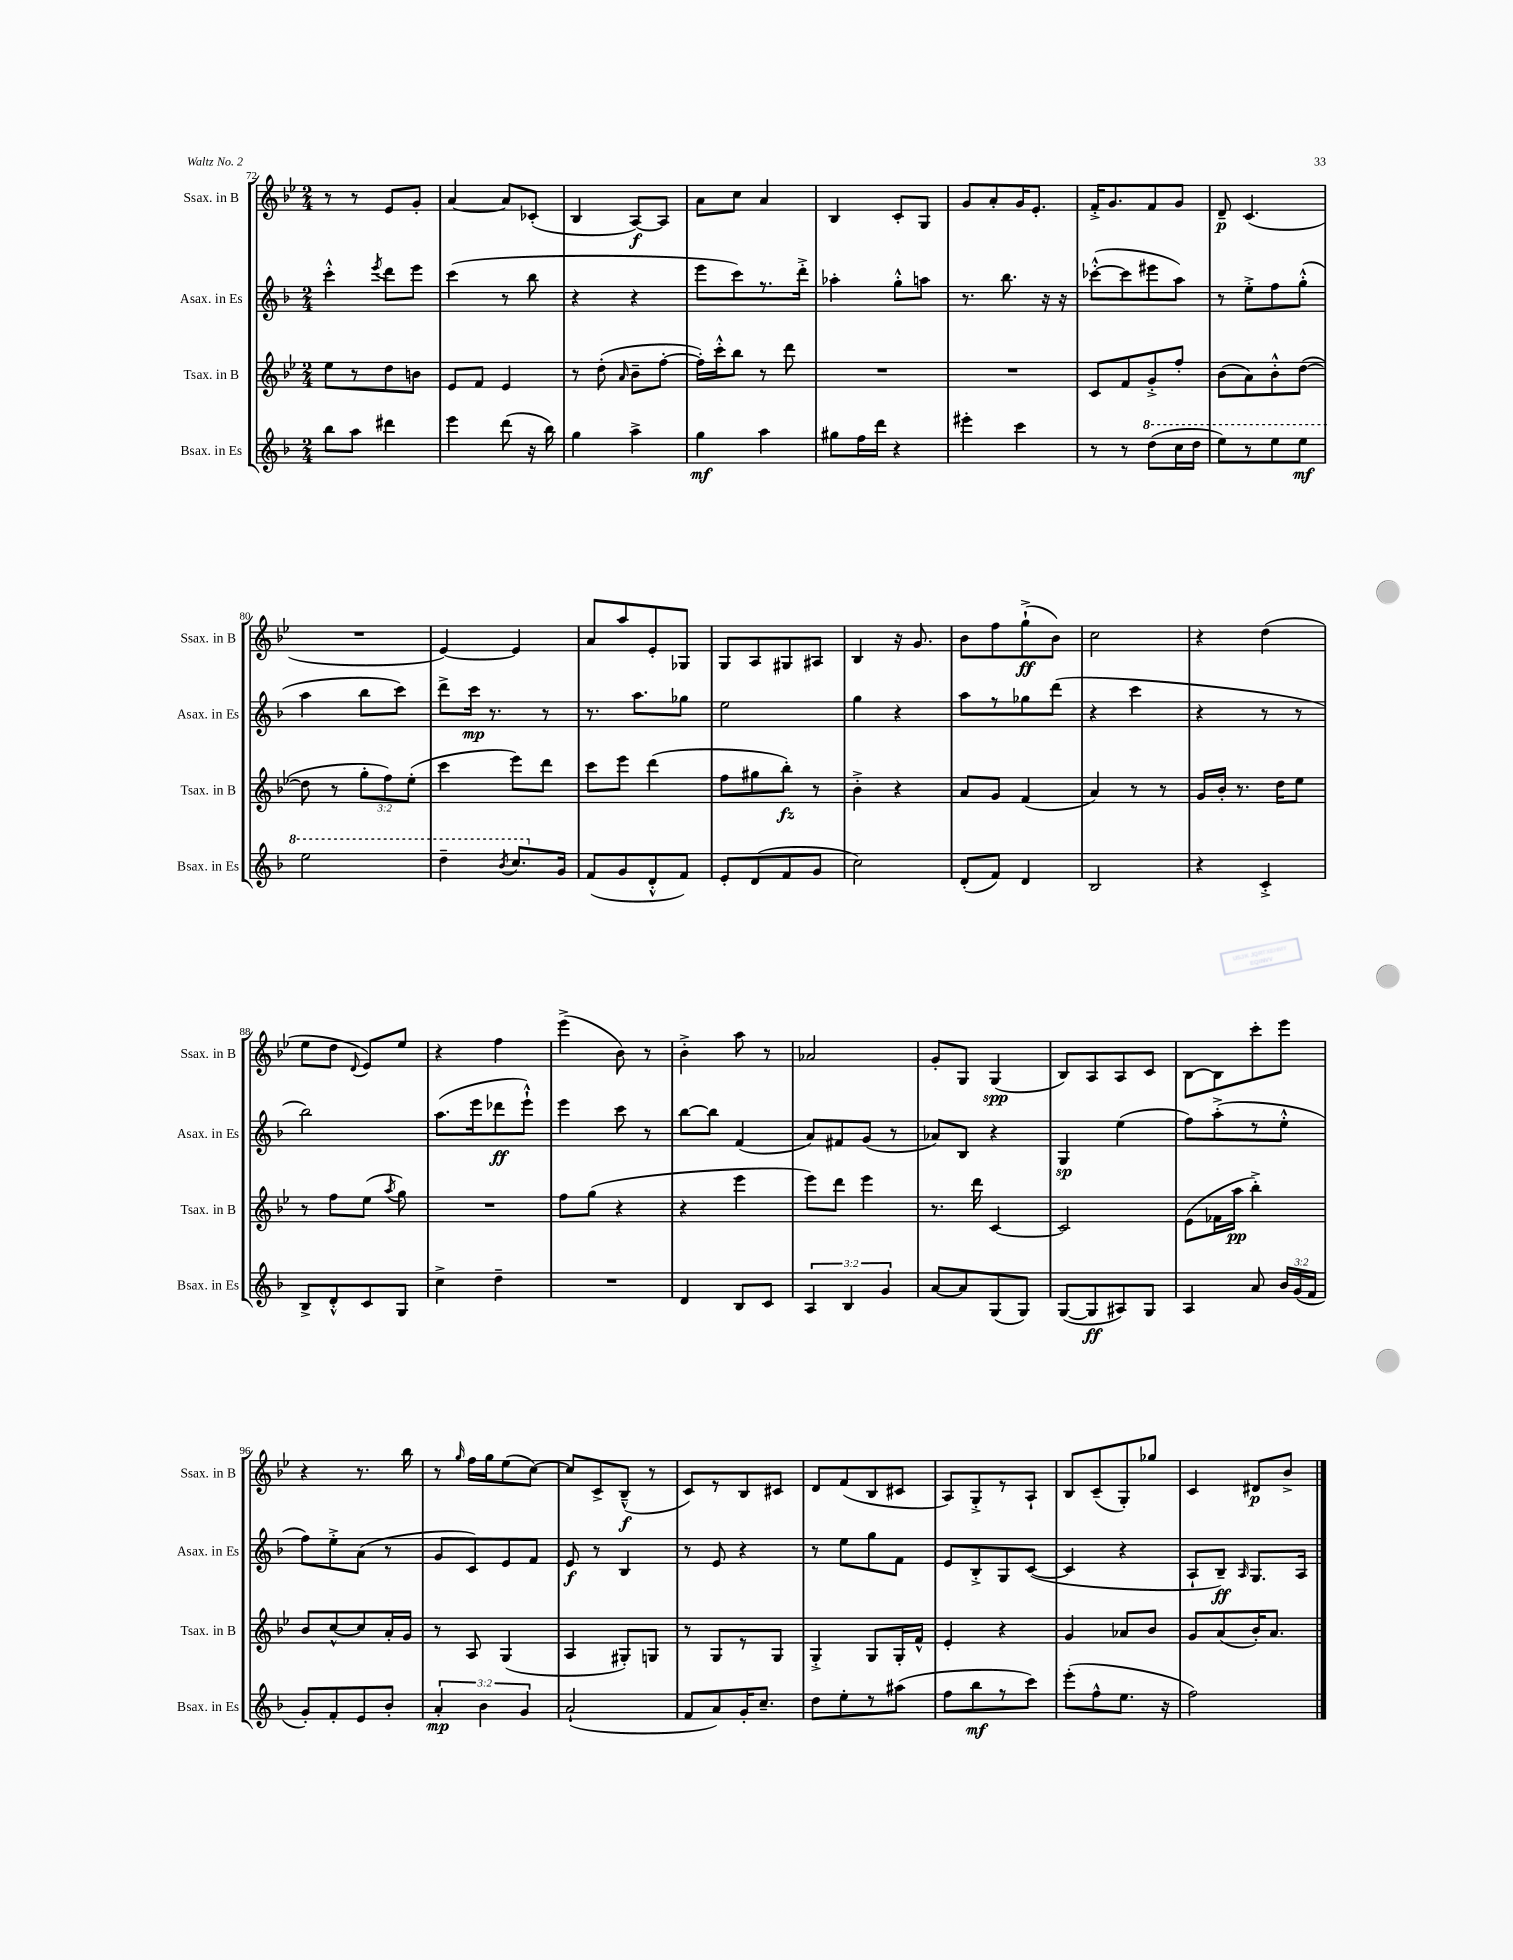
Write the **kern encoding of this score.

**kern	**kern	**kern	**kern
*staff4	*staff3	*staff2	*staff1
*clefG2	*clefG2	*clefG2	*clefG2
*k[b-]	*k[b-e-]	*k[b-]	*k[b-e-]
*M2/4	*M2/4	*M2/4	*M2/4
8bb-	8ee-	4ccc'^^	8r
8aa	8r	.	8r
.	.	8qeee	.
4ddd#	8dd	8ddd	8e-
.	8b	8eee	8g'
=	=	=	=
4eee	8e-	(4ccc	[4a
.	8f	.	.
(8ddd	4e-	8r	8a]
16r	.	8bb-	(8c-'
16bb-)	.	.	.
=	=	=	=
4gg	8r	4r	4B-
.	(8dd'	.	.
.	16qqa	.	.
4aa^	8b-~	4r	[8A)
.	[8ff'	.	8A]
=	=	=	=
4gg	16ff'])	8eee	8a
.	16ccc'^^	.	.
.	8bb-	8ccc)	8cc
4aa	8r	8.r	4a
.	8ddd	.	.
.	.	16ddd'^	.
=	=	=	=
8gg#	2r	4aa-'	4B-
16ff	.	.	.
16ddd	.	.	.
4r	.	8gg'^^	8c'
.	.	8aa	8G
=	=	=	=
4eee#'	2r	8.r	8g
.	.	.	8a'
.	.	8.bb-	.
4ccc	.	.	16g
.	.	.	8.e-'
.	.	16r	.
.	.	16r	.
=	=	=	=
8r	8c	([8ccc-'^^	16f'^
.	.	.	8.g
8r	8f	8ccc-]	.
(8ddd	8g'^	8eee#	8f
16ccc	8ff'	8aa)	8g
16ddd	.	.	.
=	=	=	=
8eee)	(8b-	8r	8d~
8r	8a)	8ee'^	(4.c
8eee	8b-'^^	8ff	.
8eee	([8dd	(8gg'^^	.
=	=	=	=
2eee	8dd]	4aa	2r
.	8r	.	.
.	12gg'	8bb-	.
.	12ff)	.	.
.	.	8ccc)	.
.	(12ee-'	.	.
=	=	=	=
4ddd~	4ccc	8ddd^	[4e-)
.	.	16ccc	.
.	.	8.r	.
8qbb-	.	.	.
8.ccc	8eee-)	.	4e-]
.	8ddd	8r	.
16g	.	.	.
=	=	=	=
(8f	8ccc	8.r	8a
8g	8eee-	.	8aa
.	.	8.aa	.
8d'^^	(4ddd	.	8e-'
8f)	.	8gg-	8G-
=	=	=	=
8e'	8ff	2ee	8G
(8d	8gg#	.	8A
8f	8bb-')	.	8G#
8g	8r	.	8A#
=	=	=	=
2cc)	4b-'^	4gg	4B-
.	4r	4r	16r
.	.	.	8.g
=	=	=	=
(8d'	8a	8aa	8b-
8f)	8g	8r	8ff
4d	(4f	8gg-	(8gg`^
.	.	(8ddd	8b-)
=	=	=	=
2B-	4a)	4r	2cc
.	8r	4ccc	.
.	8r	.	.
=	=	=	=
4r	16g	4r	4r
.	16b-'	.	.
.	8.r	.	.
4c'^	.	8r	(4dd
.	16dd	.	.
.	8ee-	8r	.
=	=	=	=
8B-^	8r	2bb-)	8ee-
8d'^^	8ff	.	8dd
.	.	.	8qqd
8c	(8ee-	.	8e-)
.	8qaa	.	.
8G	8gg)	.	8ee-
=	=	=	=
4cc^	2r	(8.aa	4r
.	.	16eee	.
4dd~	.	8ddd-	4ff
.	.	8eee`^^)	.
=	=	=	=
2r	8ff	4eee	(4eee-^
.	(8gg	.	.
.	4r	8ccc	8b-)
.	.	8r	8r
=	=	=	=
4d	4r	[8bb-	4b-'^
.	.	8bb-]	.
8B-	4eee-	(4f	8aa
8c	.	.	8r
=	=	=	=
6A	8eee-)	8a)	2a-
.	8ddd	8f#	.
6B-	.	.	.
.	4eee-	(8g	.
6g	.	.	.
.	.	8r	.
=	=	=	=
[8a	8.r	8a-)	8g'
8a]	.	8B-	8G
.	16ddd	.	.
(8G	[4c	4r	(4G
8G)	.	.	.
=	=	=	=
([8G	2c]	4G	8B-)
8G]	.	.	8A
8A#)	.	(4ee	8A
8G	.	.	8c
=	=	=	=
4A	(8e-	8ff)	[8B-
.	16f-	(8aa'^	8B-]
.	16aa	.	.
8a	4bb-'^)	8r	8ccc'
24b-	.	8ee'^^	8eee-
(24g	.	.	.
24f	.	.	.
=	=	=	=
8g')	8b-	8ff)	4r
8f'	[8cc^^	8ee'^	.
8e	8cc]	(8a	8.r
8b-'	16a'	8r	.
.	16g	.	16bb-
=	=	=	=
6a'	8r	8g	8r
.	.	.	16qqgg
.	8A	8c)	16ff
6b-	.	.	.
.	.	.	16gg
.	(4G	8e	(8ee-
6g	.	.	.
.	.	8f	[8cc)
=	=	=	=
(2a`	4A	8e	8cc]
.	.	8r	8c^
.	8G#')	4B-	(8B-~^^
.	8G	.	8r
=	=	=	=
8f	8r	8r	8c)
8a)	8G	8e	8r
16g'	8r	4r	8B-
8.cc~	.	.	.
.	8G	.	8c#
=	=	=	=
8dd	4G'^	8r	8d
8ee'	.	8ee	(8f
8r	8G	8gg	8B-
(8aa#	16G'	8f	8c#
.	16f^^	.	.
=	=	=	=
8ff	4e-'	8e	8A)
8bb-	.	8B-'^	8G'^
8r	4r	8G	8r
8ccc)	.	([8c	8A`
=	=	=	=
(8eee'	4g	4c]	8B-
8ff^^	.	.	(8c~
8.ee	8a-	4r	8G')
.	8b-	.	8gg-
16r	.	.	.
=	=	=	=
2ff)	8g	8A`	4c
.	(8a	8B-~)	.
.	.	16qqA	.
.	16b-')	8.G	8d#
.	8.a	.	.
.	.	.	8b-^
.	.	16A	.
==	==	==	==
*-	*-	*-	*-
